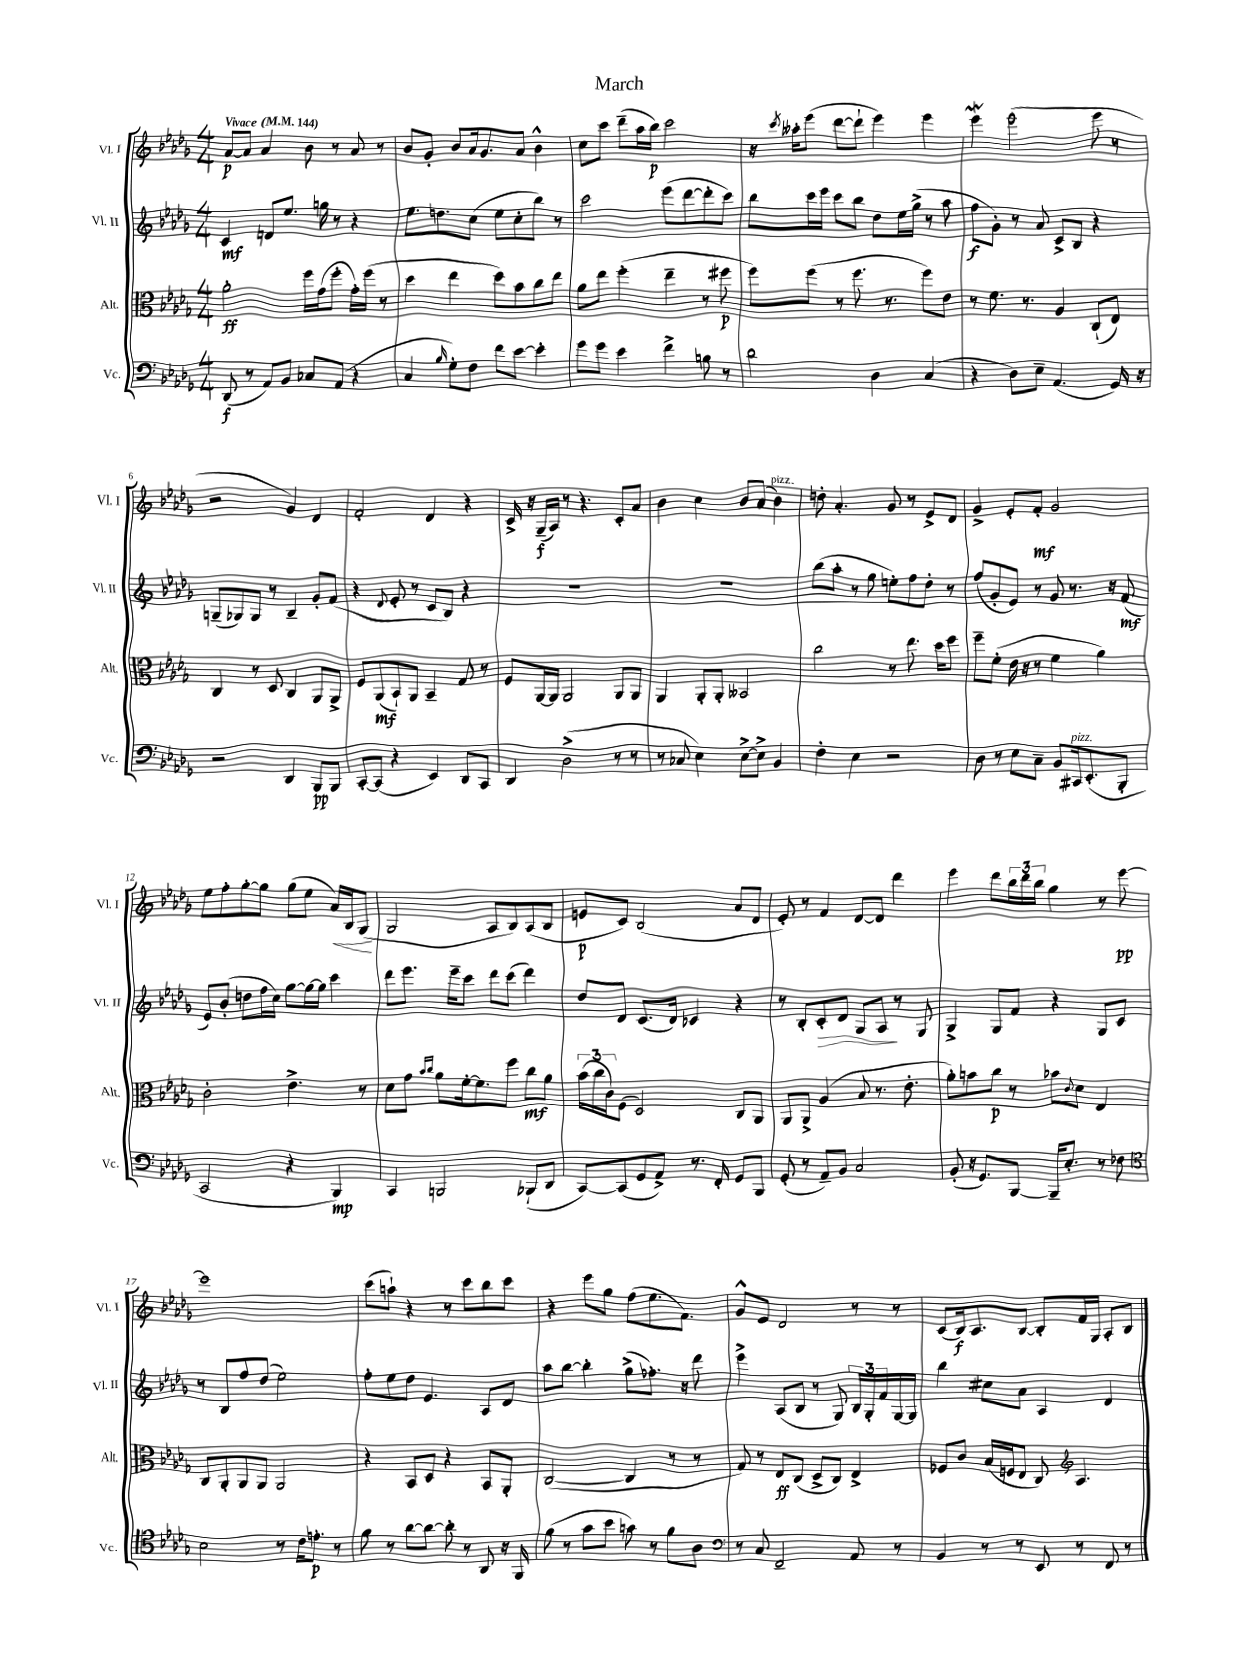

**kern	**dynam	**kern	**dynam	**kern	**dynam	**kern	**dynam
*part4	*part4	*part3	*part3	*part2	*part2	*part1	*part1
*staff4	*staff4	*staff3	*staff3	*staff2	*staff2	*staff1	*staff1
*I"Vc.	*	*I"Alt.	*	*I"Vl. II	*	*I"Vl. I	*
*I'Vc.	*	*I'Alt.	*	*I'Vl. II	*	*I'Vl. I	*
*clefF4	*	*clefC3	*	*clefG2	*	*clefG2	*
*k[b-e-a-d-g-]	*	*k[b-e-a-d-g-]	*	*k[b-e-a-d-g-]	*	*k[b-e-a-d-g-]	*
*M4/4	*	*M4/4	*	*M4/4	*	*M4/4	*
*MM144	*	*MM144	*	*MM144	*	*MM144	*
=1	=1	=1	=1	=1	=1	=1	=1
!	!	!	!	!	!	!LO:TX:a:B:t=Vivace	!
(8DD-/	f	2a-'\	ff	4c/	mf	[8a-/L	p
8r	.	.	.	.	.	8a-/J]	.
8AA-/L)	.	.	.	8dn/L	.	4a-/	.
8BB-/J	.	.	.	8.ee-/J	.	.	.
8C-X/L	.	16ff\LL	.	.	.	8b-\	.
.	.	(16g-\J	.	16ggn\	.	.	.
(8AA-/J	.	8ff'\J	.	8r	.	8r	.
4r	.	16g-'\LL)	.	4r	.	8a-/	.
.	.	(16ff\JJ	.	.	.	.	.
.	.	8r	.	.	.	8r	.
=2	=2	=2	=2	=2	=2	=2	=2
4C/	.	4dd-\	.	8.ee-\L	.	8b-/L	.
.	.	.	.	.	.	8g-'/J	.
.	.	.	.	8.ddn\	.	.	.
16qqB-/	.	.	.	.	.	.	.
8G-'\L)	.	4ee-\	.	.	.	8b-/L	.
8F\J	.	.	.	(8cc\J	.	16a-/k	.
.	.	.	.	.	.	8.g-/	.
8f\L	.	8dd-\L)	.	8ee-\L	.	.	.
[8e-\J	.	8b-\	.	8cc'\	.	8a-/J	.
4e-'\]	.	8cc\	.	8bb-\J)	.	4b-^^\	.
.	.	8ee-\J	.	8r	.	.	.
=3	=3	=3	=3	=3	=3	=3	=3
8g-\L	.	8a-\L	.	2ccc\	.	8cc\L	.
8g-\J	.	8ee-\J	.	.	.	8ccc\J	.
4e-\	.	(4ff'\	.	.	.	(8ddd-~\L	.
.	.	.	.	.	.	16aa-\L	.
.	.	.	.	.	.	16bb-\JJ)	p
4f^\	.	4ee-~\	.	(8eee-\L	.	2ccc\	.
.	.	.	.	[8ddd-\	.	.	.
8Bn\	.	8r	.	8ddd-'\]	.	.	.
8r	.	8ff#X\	p	8ccc\J)	.	.	.
=4	=4	=4	=4	=4	=4	=4	=4
2d-\	.	8ff\L)	.	8bb-\L	.	16r	.
.	.	.	.	.	.	8qccc/	.
.	.	.	.	.	.	16aa--X'\KL	.
.	.	(8ff\J	.	16ccc\L	.	(8eee-\J	.
.	.	.	.	16eee-\JJ	.	.	.
.	.	8r	.	8ccc\L	.	[8ddd-\L	.
.	.	8.ff\	.	8bb-\J	.	8ddd-`\J]	.
4D-\	.	.	.	8dd-\L	.	4eee-\)	.
.	.	8.r	.	.	.	.	.
.	.	.	.	16ee-\L	.	.	.
.	.	.	.	(16gg-^\JJ	.	.	.
(4C/	.	8ff\L)	.	8r	.	4eee-\	.
.	.	8e-\J	.	8aa-\	.	.	.
=5	=5	=5	=5	=5	=5	=5	=5
4r	.	8r	.	8ff\L	f	4eee-W\	.
.	.	8.f\	.	8g-'\J)	.	.	.
8D-\L)	.	.	.	8r	.	(2eee-\	.
.	.	8.r	.	.	.	.	.
8E-~\J	.	.	.	8a-/	.	.	.
(4.AA-/	.	4A-/	.	8c^/L	.	.	.
.	.	.	.	8B-/J	.	.	.
.	.	(8C`/L	.	4r	.	8eee-\	.
16GG-/)	.	8E-/J)	.	.	.	8r	.
16r	.	.	.	.	.	.	.
!!LO:LB:g=z
=6	=6	=6	=6	=6	=6	=6	=6
2r	.	4C/	.	(8Gn~/L	.	2r	.
.	.	.	.	8G-X/)	.	.	.
.	.	8r	.	8G-/J	.	.	.
.	.	8D-/	.	8r	.	.	.
4DD-/	.	4C/	.	4B-~/	.	4g-/)	.
8BBB-/L	pp	8AA-/L	.	8g-'/L	.	4d-/	.
8BBB-/J	.	8AA-^/J	.	(8f/J	.	.	.
=7	=7	=7	=7	=7	=7	=7	=7
[8CC'/L	.	8F/L	.	4r	.	2f'/	.
(8CC/J]	.	(8AA-/	mf	.	.	.	.
.	.	.	.	8qqd-/	.	.	.
4r	.	8BB-`/)	.	8e-'/	.	.	.
.	.	8AA-/J	.	8r	.	.	.
4EE-/)	.	4BB-~/	.	8c/L	.	4d-/	.
.	.	.	.	8B-/J)	.	.	.
8DD-/L	.	8G-/	.	4r	.	4r	.
8CC/J	.	8r	.	.	.	.	.
=8	=8	=8	=8	=8	=8	=8	=8
4DD-/	.	8F/L	.	1r	.	16c^/	.
.	.	.	.	.	.	16r	.
.	.	[16AA-/L	.	.	.	(16G-~/LL	f
.	.	16AA-/JJ]	.	.	.	16A-/JJ)	.
(2D-^\	.	2AA-/	.	.	.	8r	.
.	.	.	.	.	.	4.r	.
8r	.	8AA-/L	.	.	.	8c'/L	.
8r	.	8AA-/J	.	.	.	8a-/J	.
=9	=9	=9	=9	=9	=9	=9	=9
8r	.	4AA-/	.	1r	.	4b-\	.
8C-X/	.	.	.	.	.	.	.
4E-\)	.	8AA-'/L	.	.	.	4cc\	.
.	.	8AA-'/J	.	.	.	.	.
[8E-^\L	.	2BB--X/	.	.	.	8b-/L	.
8E-^\J]	.	.	.	.	.	(8a-/J	.
!	!	!	!	!	!	!LO:TX:a:i:t=pizz.	!
4BB-/	.	.	.	.	.	4b-\)	.
=10	=10	=10	=10	=10	=10	=10	=10
4F'\	.	2cc\	.	(8bb-\L	.	8ddn'\	.
.	.	.	.	8aa-'\J	.	4.a-'/	.
4E-\	.	.	.	8r	.	.	.
.	.	.	.	8gg-\	.	.	.
2r	.	8r	.	8een'\L)	.	8g-/	.
.	.	8.ee-\	.	8ff\	.	8r	.
.	.	.	.	8dd-'\J	.	8e-^/L	.
.	.	16dd-\KL	.	.	.	.	.
.	.	8ff\J	.	8r	.	8d-/J	.
=11	=11	=11	=11	=11	=11	=11	=11
8D-\	.	8ff~\L	.	(8ff/L	.	4g-^/	.
8r	.	(8f'\J	.	8g-'/	.	.	.
8E-\L	.	16e-\	.	8e-/J)	.	8e-'/L	.
.	.	16r	.	.	.	.	.
8C~\J	.	8r	.	8r	.	8f'/J	mf
8BB-/L	.	4f\	.	8g-/	.	2g-/	.
!LO:TX:a:i:t=pizz.	!	!	!	!	!	!	!
16CC#X/k	.	.	.	8.r	.	.	.
(8.EE-'/	.	.	.	.	.	.	.
.	.	4a-\)	.	.	.	.	.
.	.	.	.	16r	.	.	.
8BBB-'/J	.	.	.	(8f/	mf	.	.
!!LO:LB:g=z
=12	=12	=12	=12	=12	=12	=12	=12
2CC/	.	2c'\	.	8e-/L)	.	8ee-\L	.
.	.	.	.	(8b-'/J	.	8ff'\	.
.	.	.	.	8ddn\L	.	[8gg-'\	.
.	.	.	.	16ff\L	.	8gg-\J]	.
.	.	.	.	16cc\JJ)	.	.	.
4r	.	4.e-^\	.	[8gg-\L	.	(8gg-\L	.
.	.	.	.	16gg-\L_	.	8ee-\J	.
.	.	.	.	16gg-\JJ]	.	.	.
!	!	!	!	!	!	!	!LO:HP:b
4BBB-/)	mp	.	.	4ccc\	.	16a-/LL)	<
.	.	.	.	.	.	16B-/J	.
.	.	8r	.	.	.	(8G-/J	.
.	.	.	.	.	.	.	[
=13	=13	=13	=13	=13	=13	=13	=13
4CC/	.	8d-\L	.	8ddd-\L	.	2G-/	.
.	.	8g-\J	.	8.eee-\J	.	.	.
.	.	16qqb-/LL	.	.	.	.	.
.	.	16qqcc/JJ	.	.	.	.	.
2BBBn/	.	8a-\L	.	.	.	.	.
.	.	.	.	16eee-~\KL	.	.	.
.	.	[16f'\k	.	8ccc\J	.	.	.
.	.	8.f\]	.	.	.	.	.
.	.	.	.	8ddd-\L	.	8A-/L	.
.	.	8ff\J	.	(8ccc\J	.	8B-/)	.
(8BBB-X`/L	.	8cc\L	mf	4ddd-\)	.	(8A-/	.
8DD-/J	.	8a-\J	.	.	.	8B-/J	.
=14	=14	=14	=14	=14	=14	=14	=14
[8CC/L)	.	(24b-\LL	.	8dd-/L	.	8en/L	p
.	.	24cc\	.	.	.	.	.
.	.	24c\J)	.	.	.	.	.
(8CC/]	.	(8F\J	.	8d-/J	.	8c/J)	.
8GG-/	.	2D-/)	.	(8.c/L	.	(2B-/	.
8AA-^/J)	.	.	.	.	.	.	.
.	.	.	.	16d-/Jk)	.	.	.
8.r	.	.	.	4c-X/	.	.	.
16FF'/	.	.	.	.	.	.	.
8GG-/L	.	8C/L	.	4r	.	8a-/L	.
8BBB-/J	.	8AA-/J	.	.	.	8d-/J	.
=15	=15	=15	=15	=15	=15	=15	=15
(8GG-'/	.	8AA-/L	.	8r	.	8e-'/)	.
8r	.	8AA-^/J	.	8B-'/L	.	8r	.
!	!	!	!	!	!LO:HP:b	!	!
8AA-~/L)	.	(4A-/	.	8c'/	>	4f/	.
8BB-/J	.	.	.	8d-/J	.	.	.
2C/	.	8B-/	.	8G-/L	.	[8d-/L	.
.	.	8.r	.	8A-/J	.	8d-/J]	.
.	.	.	.	8r	]	4ddd-\	.
.	.	8.e-'\	.	.	.	.	.
.	.	.	.	8G-/	.	.	.
=16	=16	=16	=16	=16	=16	=16	=16
(8BB-'/	.	8a-'\L)	.	4G-^/	.	4eee-\	.
16r	.	8bn\	.	.	.	.	.
8.GG-/L)	.	.	.	.	.	.	.
.	.	8cc\J	p	8G-/L	.	8ddd-\L	.
[8BBB-/J	.	8r	.	8f/J	.	24bb-\L	.
.	.	.	.	.	.	24ddd-\	.
.	.	.	.	.	.	24bb-\JJ	.
16BBB-~/KL]	.	8b-X\L	.	4r	.	4gg-\	.
8.E-'/J	.	.	.	.	.	.	.
.	.	8qqc/	.	.	.	.	.
.	.	8d-\J	.	.	.	.	.
8r	.	4E-/	.	8G-/L	.	8r	.
8F-X\	.	.	.	8c/J	.	[8eee-\	pp
!!LO:LB:g=z
=17	=17	=17	=17	=17	=17	=17	=17
*clefC4	*	*	*	*	*	*	*
2B-\	.	8C/L	.	8r	.	1eee-]	.
.	.	8AA-'/	.	8B-/L	.	.	.
.	.	8AA-/	.	8ff/	.	.	.
.	.	8AA-/J	.	(8dd-/J	.	.	.
8r	.	2AA-/	.	2ee-\)	.	.	.
16c\KL	.	.	.	.	.	.	.
8.en'\J	p	.	.	.	.	.	.
8r	.	.	.	.	.	.	.
=18	=18	=18	=18	=18	=18	=18	=18
8f\	.	4r	.	8ff'\L	.	(8ccc\L	.
8r	.	.	.	8ee-\	.	8aan`\J)	.
[8a-\L	.	8BB-/L	.	8dd-\J	.	4r	.
8a-\J_	.	8D-/J	.	4.e-/	.	.	.
8a-'\]	.	4r	.	.	.	8r	.
8r	.	.	.	.	.	8ccc\L	.
8AA-/	.	8BB-/L	.	8A-/L	.	8bb-\	.
16r	.	8AA-'/J	.	8d-/J	.	8ccc\J	.
16FF/	.	.	.	.	.	.	.
=19	=19	=19	=19	=19	=19	=19	=19
(8f\	.	([2C/	.	8aa-\L	.	4r	.
8r	.	.	.	[8bb-\J	.	.	.
8g-\L	.	.	.	4bb-'\]	.	8eee-\L	.
8b-\J	.	.	.	.	.	8gg-\J	.
8gn\)	.	4C/]	.	(8gg-^\L	.	(8ff\L	.
8r	.	.	.	8.ff-X'\J)	.	8.ee-\	.
8f\L	.	8r	.	.	.	.	.
.	.	.	.	16r	.	8.f\J)	.
8A-\J	.	8r	.	8ddd-\	.	.	.
=20	=20	=20	=20	=20	=20	=20	=20
*clefF4	*	*	*	*	*	*	*
8r	.	8G-/)	.	4eee-^\	.	8g-^^/L	.
8C/	.	8r	.	.	.	8e-/J	.
2FF~/	.	8E-/L	ff	(8A-/L	.	2d-/	.
.	.	(8C/J	.	8B-/J	.	.	.
.	.	8D-^/L	.	8r	.	.	.
.	.	8C/J)	.	8G-/)	.	.	.
8AA-/	.	4E-^/	.	24B-/LL	.	8r	.
.	.	.	.	24G-'/	.	.	.
.	.	.	.	24f/	.	.	.
8r	.	.	.	[16G-/	.	8r	.
.	.	.	.	16G-/JJ]	.	.	.
=21	=21	=21	=21	=21	=21	=21	=21
4BB-/	.	8F-X/L	.	4bb-\	.	(8c/L	.
.	.	8c/J	.	.	.	16B-/k)	f
.	.	.	.	.	.	8.A-/	.
8r	.	(16B-/LL	.	8cc#X\L	.	.	.
.	.	16Fn/J	.	.	.	.	.
8r	.	8E-/J	.	8a-\J	.	[8B-/J	.
8EE-/	.	8C/)	.	4A-/	.	8B-'/L]	.
*	*	*clefG2	*	*	*	*	*
8r	.	4.A-/	.	.	.	16f/L	.
.	.	.	.	.	.	16G-/JJ	.
8FF/	.	.	.	4d-/	.	8A-'/L	.
8r	.	.	.	.	.	8B-/J	.
==	==	==	==	==	==	==	==
*-	*-	*-	*-	*-	*-	*-	*-
